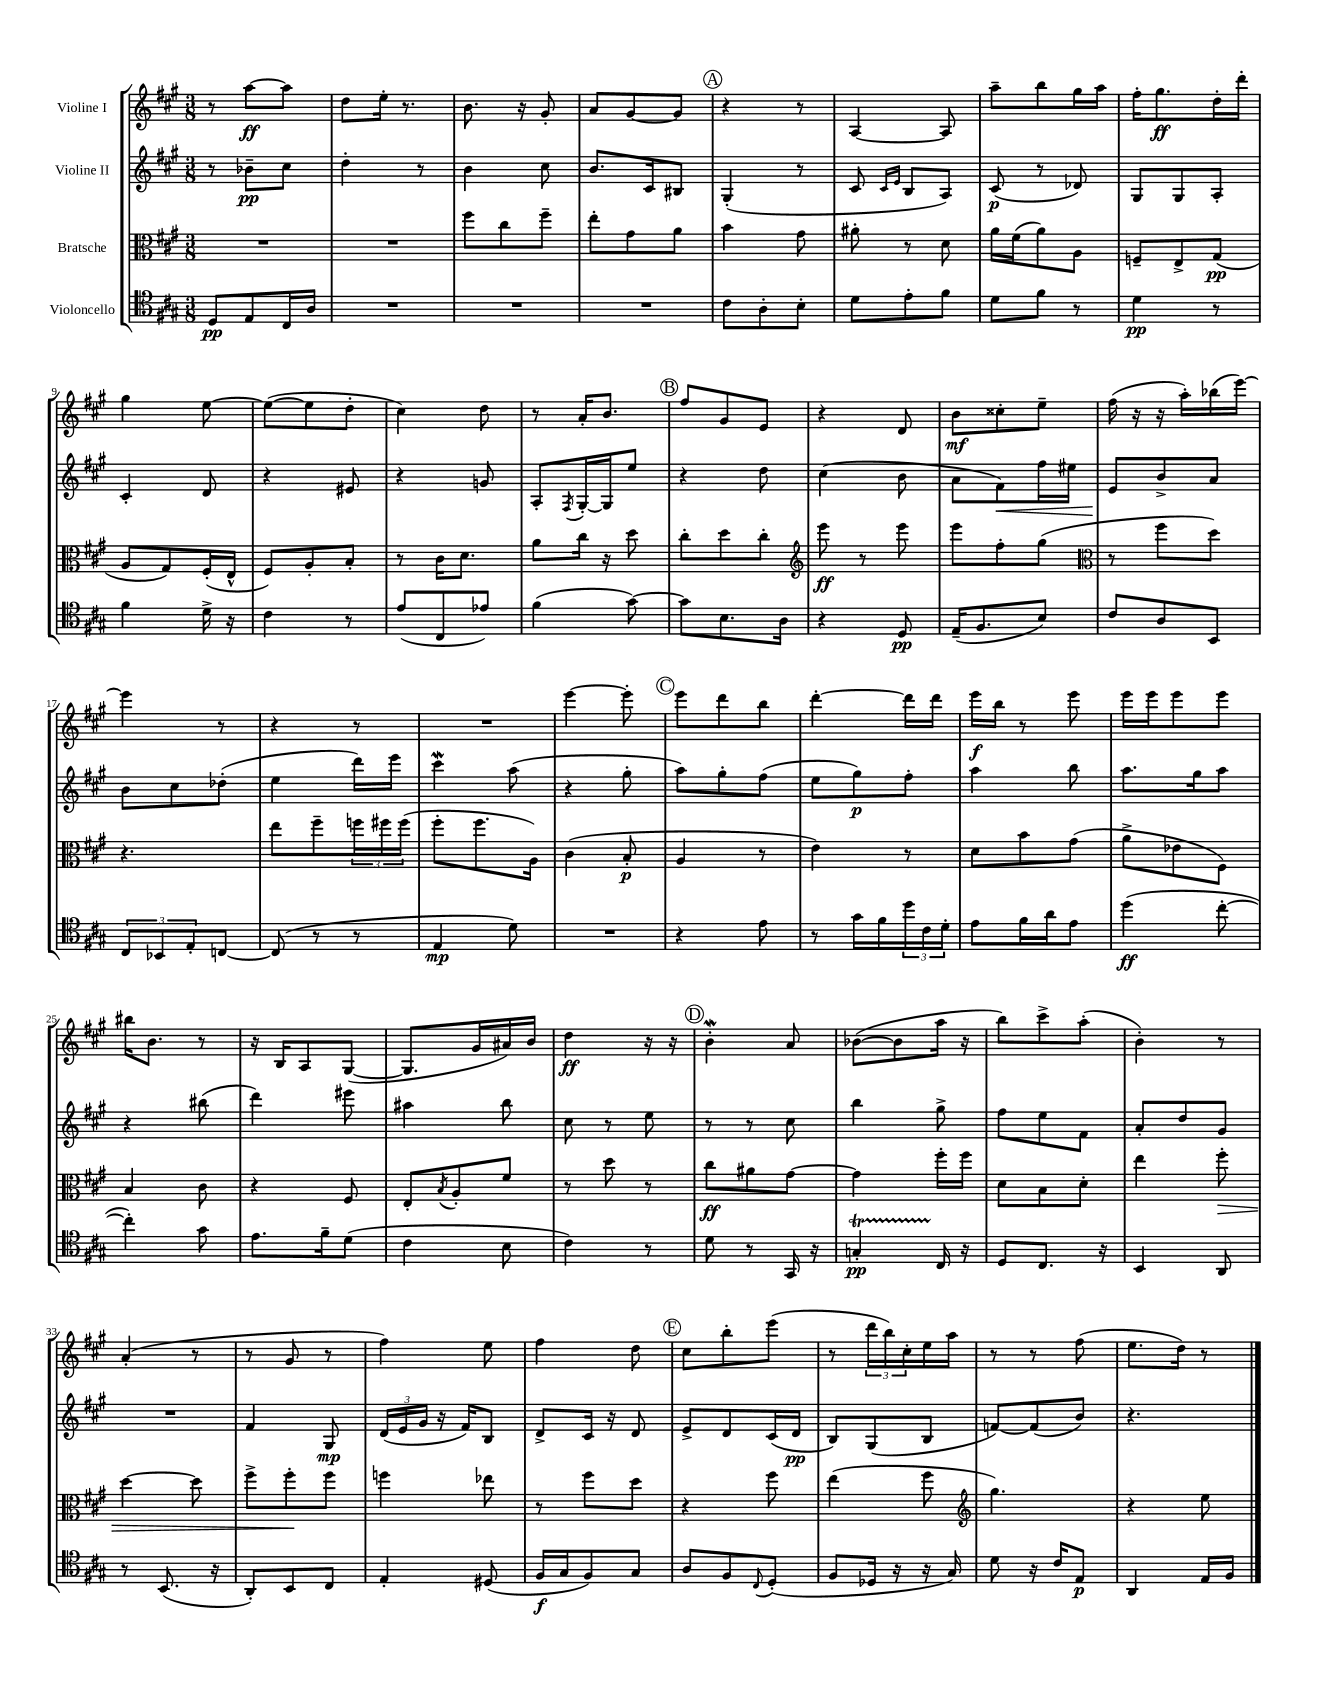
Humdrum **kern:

**kern	**kern	**kern	**kern
*staff4	*staff3	*staff2	*staff1
*clefC4	*clefC3	*clefG2	*clefG2
*k[f#c#g#]	*k[f#c#g#]	*k[f#c#g#]	*k[f#c#g#]
*M3/8	*M3/8	*M3/8	*M3/8
8D	4.r	8r	8r
8E	.	8b-~	[8aa
16C#	.	8cc#	8aa]
16A	.	.	.
=	=	=	=
4.r	4.r	4dd'	8dd
.	.	.	16ee'
.	.	.	8.r
.	.	8r	.
=	=	=	=
4.r	8ff#	4b	8.b
.	8cc#	.	.
.	.	.	16r
.	8ff#~	8cc#	8g#'
=	=	=	=
4.r	8ee'	8.b	8a
.	8g#	.	[8g#
.	.	16c#	.
.	8a	8B#	8g#]
=	=	=	=
8c#	4b	(4G#'	4r
8A'	.	.	.
8B'	8g#	8r	8r
=	=	=	=
8d	8a#'	8c#	[4A
.	.	16qqc#	.
.	.	16qqe	.
8e'	8r	8B	.
8f#	8d	8A)	8A]
=	=	=	=
8d	16a	(8c#	8aa~
.	(16f#	.	.
8f#	8a)	8r	8bb
8r	8A	8d-)	16gg#
.	.	.	16aa
=	=	=	=
4d	8F~	8G#	16ff#'
.	.	.	8.gg#
.	8E^	8G#	.
8r	(8G#	8A'	16dd'
.	.	.	16ddd'
=	=	=	=
4f#	8A	4c#'	4gg#
.	8G#)	.	.
16d^	(16F#'	8d	[8ee
16r	16E^^	.	.
=	=	=	=
4c#	8F#)	4r	(8ee_
.	8A'	.	8ee]
8r	8B'	8e#	8dd'
=	=	=	=
(8e	8r	4r	4cc#)
8C#	16c#	.	.
.	8.d	.	.
8e-)	.	8g	8dd
=	=	=	=
(4f#	8a	8A'	8r
.	.	8qF#	.
.	16cc#	[16G#'	16a'
.	16r	16G#]	8.b
[8g#)	8dd	8ee	.
=	=	=	=
8g#]	8cc#'	4r	8ff#
8.B	8dd	.	8g#
.	8cc#'	8dd	8e
16A	.	.	.
=	=	=	=
*	*clefG2	*	*
4r	8eee	(4cc#	4r
.	8r	.	.
8D	8eee	8b	8d
=	=	=	=
(16E~	8eee	8a	8b
8.F#	.	.	.
.	8ff#'	8f#)	8cc##'
8B)	(8gg#	16ff#	8ee~
.	.	16ee#	.
=	=	=	=
*	*clefC3	*	*
8c#	8r	8e	(16ff#
.	.	.	16r
8A	8ff#	8b^	16r
.	.	.	16aa')
8BB	8dd)	8a	(16bb-
.	.	.	[16eee)
=	=	=	=
12C#	4.r	8b	4eee]
12BB-	.	.	.
.	.	8cc#	.
12E'	.	.	.
[8C	.	(8dd-'	8r
=	=	=	=
(8C]	8ee	4ee	4r
8r	8ff#~	.	.
8r	24ff	16ddd)	8r
.	24ff#	.	.
.	.	16eee	.
.	(24ff#	.	.
=	=	=	=
4E	8ff#'	4ccc#	4.r
.	8.ff#	.	.
8d)	.	(8aa	.
.	16A)	.	.
=	=	=	=
4.r	(4c#	4r	[4eee
.	8B'	8gg#'	8eee']
=	=	=	=
4r	4A	8aa)	8eee
.	.	8gg#'	8ddd
8e	8r	(8ff#	8bb
=	=	=	=
8r	4e)	8ee	[4ddd'
16g#	.	8gg#)	.
16f#	.	.	.
24dd	8r	8ff#'	16ddd]
24c#	.	.	.
.	.	.	16ddd
24d'	.	.	.
=	=	=	=
8e	8d	4aa	16eee
.	.	.	16bb
16f#	8b	.	8r
16a	.	.	.
8e	(8g#	8bb	8eee
=	=	=	=
(4dd	8a^	8.aa	16eee
.	.	.	16eee
.	8e-	.	8eee
.	.	16gg#	.
[8cc#'	8F#)	8aa	8eee
=	=	=	=
4cc#'])	4B	4r	16bb#
.	.	.	8.b
8g#	8c#	(8bb#	8r
=	=	=	=
8.e	4r	4ddd)	16r
.	.	.	16B
.	.	.	8A
16f#~	.	.	.
(8d	8F#	8eee#	([8G#
=	=	=	=
4c#	8E'	4aa#	8.G#]
.	8qB	.	.
.	8A'	.	.
.	.	.	16g#
8B	8f#	8bb	16a#)
.	.	.	16b
=	=	=	=
4c#)	8r	8cc#	4dd
.	8dd	8r	.
8r	8r	8ee	16r
.	.	.	16r
=	=	=	=
8d	8cc#	8r	4b'
8r	8a#	8r	.
16GG#	[8g#	8cc#	8a
16r	.	.	.
=	=	=	=
4G'	4g#]	4bb	([8b-
.	.	.	8b-]
16C#	16ff#'	8gg#^	16aa
16r	16ff#	.	16r
=	=	=	=
8D	8d	8ff#	8bb)
8.C#	8B	8ee	8ccc#^
.	8d'	8f#	(8aa'
16r	.	.	.
=	=	=	=
4BB	4ee	8a'	4b')
.	.	8dd	.
8AA	8ff#'	8g#	8r
=	=	=	=
8r	[4dd	4.r	(4a'
(8.BB	.	.	.
.	8dd]	.	8r
16r	.	.	.
=	=	=	=
8AA')	8ff#^	4f#	8r
8BB	8ff#'	.	8g#
8C#	8ff#	8G#	8r
=	=	=	=
4E'	4ff	(24d	4ff#)
.	.	24e	.
.	.	24g#	.
.	.	16r	.
.	.	16f#)	.
(8D#	8ee-	8B	8ee
=	=	=	=
16F#	8r	8d^	4ff#
16G#	.	.	.
8F#)	8ff#	16c#	.
.	.	16r	.
8G#	8dd	8d	8dd
=	=	=	=
8A	4r	8e^	8cc#
8F#	.	8d	8bb'
8qqC#	.	.	.
(8D'	8ff#	(16c#	(8eee
.	.	16d	.
=	=	=	=
8F#	(4ee	8B)	8r
16D-	.	(8G#	24ddd
.	.	.	24bb)
16r	.	.	.
.	.	.	24cc#'
16r	8ff#	8B	16ee
16G#)	.	.	16aa
=	=	=	=
*	*clefG2	*	*
8d	4.gg#)	[8f)	8r
16r	.	(8f]	8r
16c#	.	.	.
8E	.	8b)	(8ff#
=	=	=	=
4AA	4r	4.r	8.ee
.	.	.	16dd)
16E	8ee	.	8r
16F#	.	.	.
==	==	==	==
*-	*-	*-	*-
